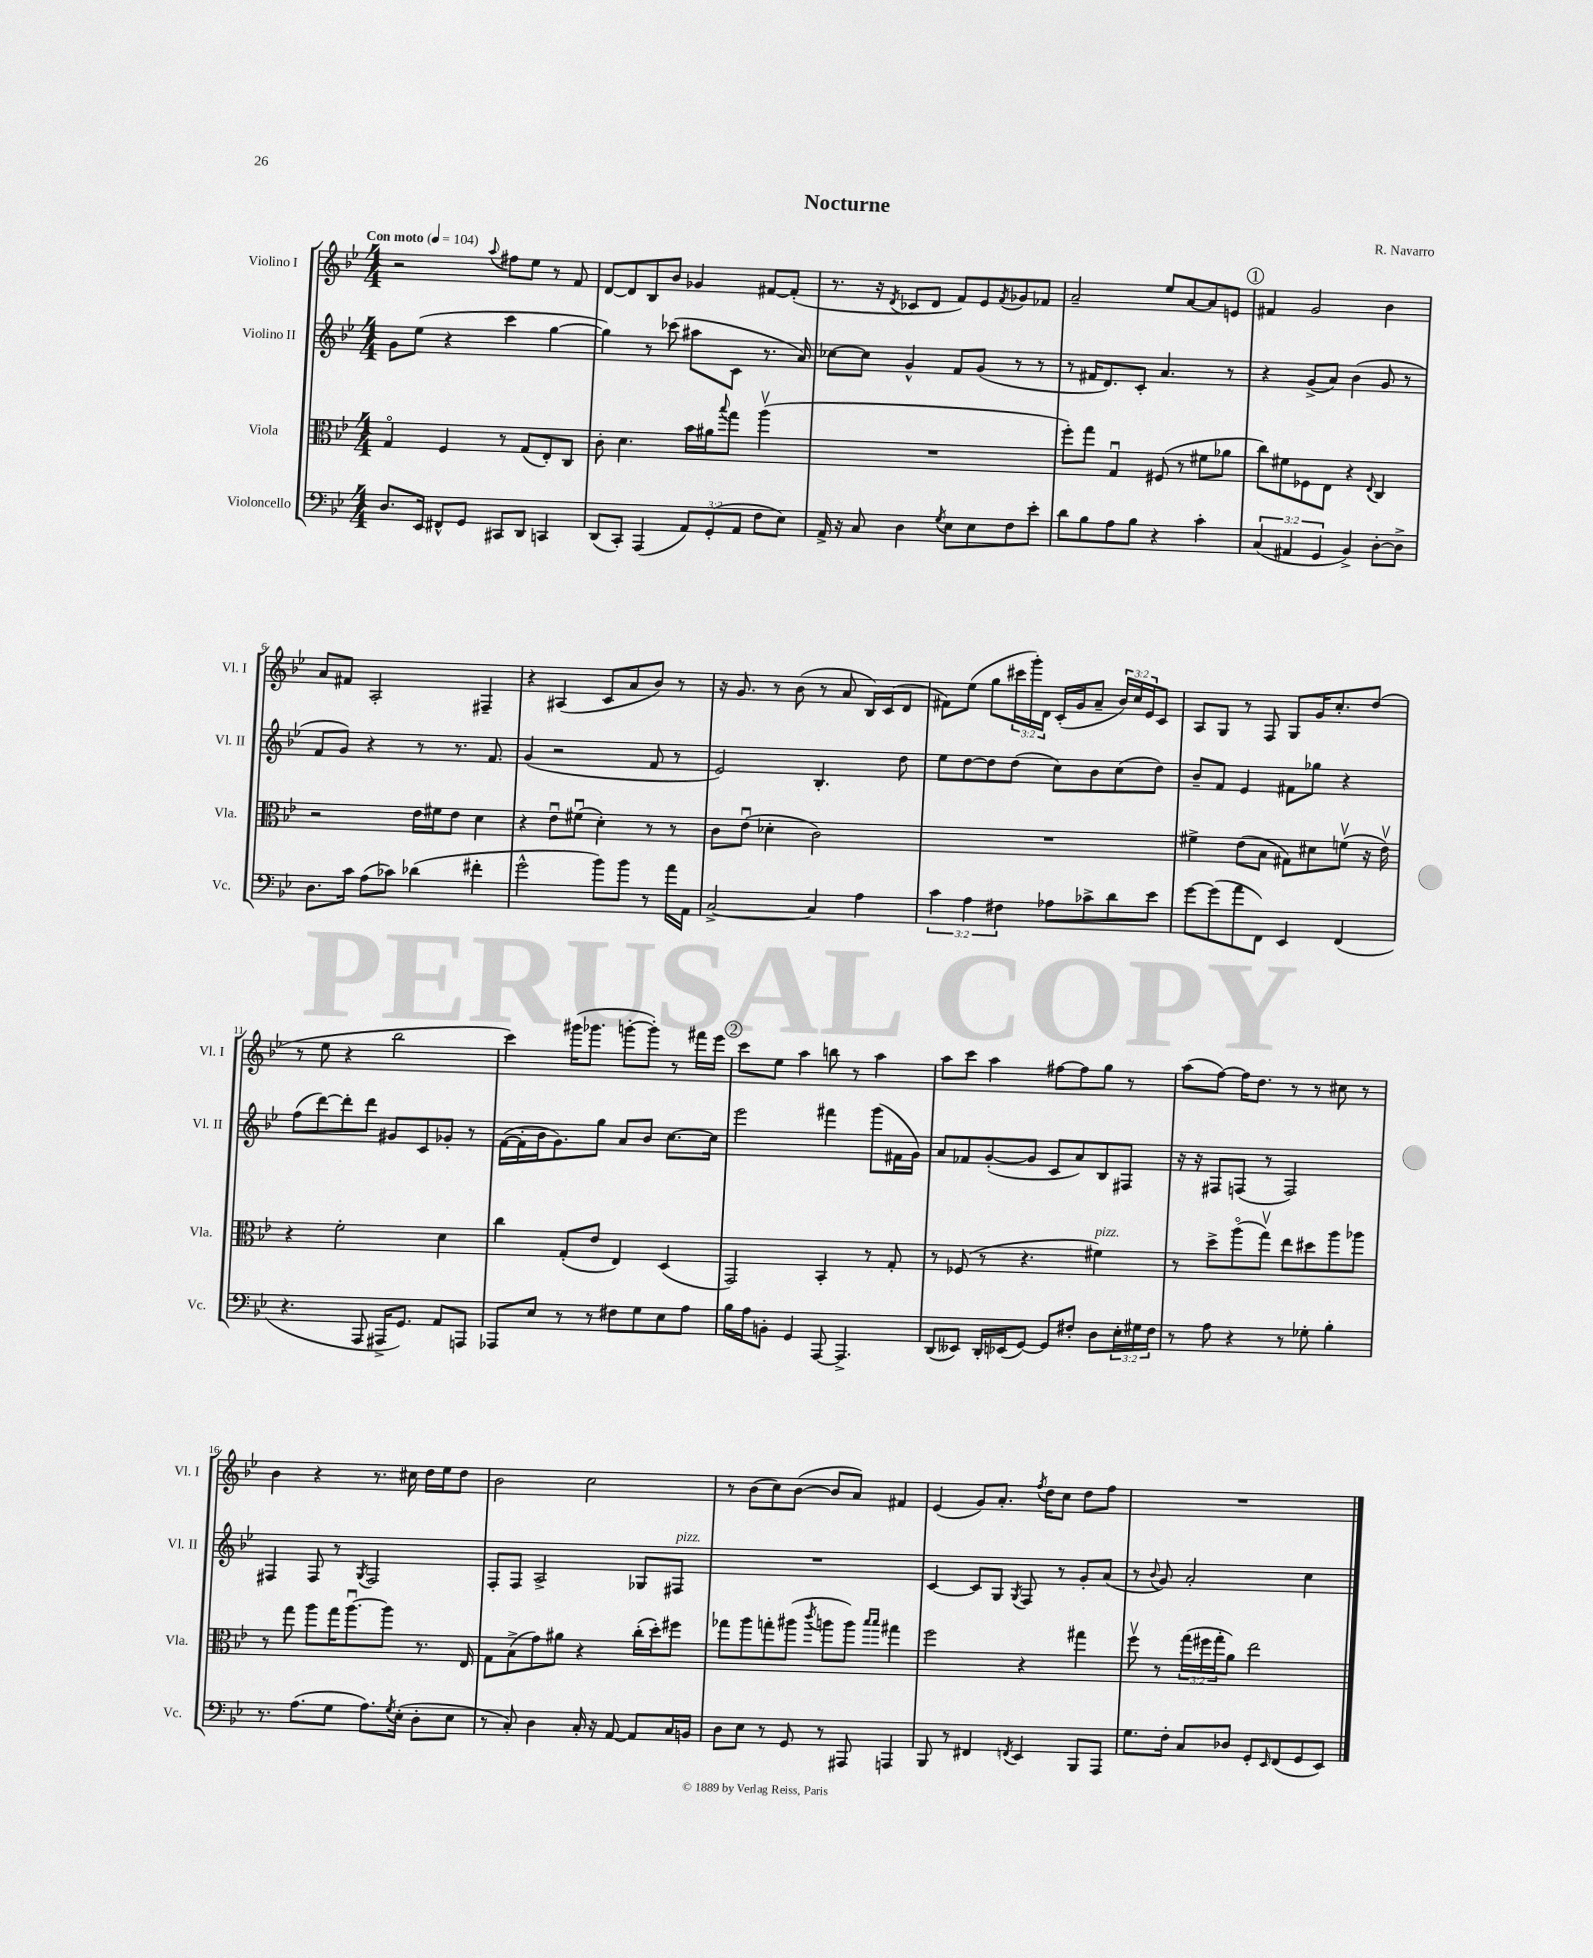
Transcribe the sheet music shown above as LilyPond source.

\header { title = "Nocturne" composer = "R. Navarro" }
<<
\new StaffGroup <<
\new Staff = "s0" \with { instrumentName = "Violino I" shortInstrumentName = "Vl. I" } {
    \clef treble \key bes \major \numericTimeSignature \time 4/4 \override Staff.TupletNumber.text = #tuplet-number::calc-fraction-text \tempo "Con moto" 4 = 104
    r2 \appoggiatura { a''8 } fis''8 ees''8 r8 f'8 |
    d'8~ d'8 bes8 bes'8 ges'4 fis'8~ fis'8-.( |
    r8. r16 \acciaccatura { d'8 } ces'8 d'8 f'8) ees'8 \acciaccatura { f'8 } ges'8 fes'8 |
    a'2-- ees''8 a'8~ a'8 e'8 |
    \mark \markup { \circle "1" } fis'4 g'2 bes'4 |
    a'8 fis'8 a2-. fis4-- |
    r4 ais4( c'8 a'8 bes'8) r8 |
    r16 g'8. r8 bes'8( r8 a'8 bes16) c'16( d'8 |
    fis'8) ees''8( g''8 \tuplet 3/2 { cis'''16 g'''16-.) d'16 } c'16-.( g'16 a'8-- \tuplet 3/2 { bes'16) c''16 ees'16 } c'8 |
    a8 g8 r8 f8 g8 g'16 c''8.-. d''8( |
    r8 ees''8 r4 bes''2 |
    c'''4) gis'''16( ges'''8. g'''8~-. g'''8-.) r8 fis'''16 ees'''16 |
    \mark \markup { \circle "2" } c'''8 ees''8 a''4 b''8 r8 a''4 |
    a''8 c'''8 a''4 fis''8~ fis''8 g''8 r8 |
    a''8( f''8~) f''16 d''8. r8 r8 cis''8 r8 |
    bes'4 r4 r8. cis''16 d''16 ees''16 d''8 |
    bes'2 c''2 |
    r8 bes'8( c''8) bes'8~( bes'8 a'8) fis'4 |
    ees'4( g'8) a'8.-. \acciaccatura { f''8 } d''16 c''8 d''8 f''8 |
    R1 \bar "|." |
}
\new Staff = "s1" \with { instrumentName = "Violino II" shortInstrumentName = "Vl. II" } {
    \clef treble \key bes \major \numericTimeSignature \time 4/4
    g'8 ees''8( r4 c'''4 g''4~ |
    g''4) r8 ces'''8( ais''8 c'8 r8. a'16) |
    ces''8~ ces''8 g'4-^ f'8 g'8( r8 r8 |
    r8 fis'16 d'8.) c'8-. a'4. r8 |
    \mark \markup { \circle "1" } r4 g'8->( a'8) bes'4( g'8 r8 |
    f'8 g'8) r4 r8 r8. f'8. |
    g'4( r2 f'8 r8 |
    ees'2) bes4.-. d''8 |
    ees''8 d''8~ d''8 d''8( c''8) bes'8 c''8( d''8) |
    bes'8-- f'8 ees'4 fis'8 ges''8 r4 |
    f''8( d'''8~) d'''8-. d'''8 gis'8 c'8 ges'8-. r8 |
    f'16~( f'16-. bes'16 g'8.) g''8 a'8 bes'8 c''8.~ c''16 |
    \mark \markup { \circle "2" } ees'''2 fis'''4 g'''8( fis'16 g'16) |
    a'8 fes'8 g'8~-.( g'8 c'8 a'8) bes8 fis8 |
    r16 r16 fis8 f8( r8 f2) |
    fis4 fis8 r8 \acciaccatura { g8 } fis2 |
    f8-. f8 a2-> ges8 fis8^\markup { \italic "pizz." } |
    R1 |
    c'4~ c'8 g8 \acciaccatura { g8 } f8 r8 g'8-. a'8( |
    r8 \appoggiatura { bes'8 } g'8) a'2-. c''4 \bar "|." |
}
\new Staff = "s2" \with { instrumentName = "Viola" shortInstrumentName = "Vla." } {
    \clef alto \key bes \major \numericTimeSignature \time 4/4 \override Staff.TupletNumber.text = #tuplet-number::calc-fraction-text
    g4\flageolet f4 r8 g8( ees8-.) c8 |
    c'8-. d'4. bes'16 ais'16 \appoggiatura { bes''8 } g''8 a''4\upbow( |
    R1 |
    f''8-.) g''8 g4\downbow fis8( r8 fis'8 aes'8 |
    \mark \markup { \circle "1" } c''8) fis'8 fes8 ees8 r4 \appoggiatura { ees8 } c4 |
    r2 ees'16 fis'16 ees'8 d'4 |
    r4 ees'8\downbow fis'8\downbow( d'4-.) r8 r8 |
    c'8 ees'8\downbow( des'4-. c'2) |
    R1 |
    fis'4-> ees'8( bes8 gis8) dis'8 f'8\upbow( r16 ees'16\upbow) |
    r4 f'2-. d'4 |
    c''4 g8-.( ees'8 ees4) d4( |
    \mark \markup { \circle "2" } g,2) bes,4-. r8 g8-. |
    r8 fes8( r8 r4. fis'4^\markup { \italic "pizz." }) |
    r8 d''8-> a''8\flageolet( g''8\upbow) ees''8 dis''8 a''8 aes''8 |
    r8 g''8 a''8 g''16 a''8.~\downbow a''8 r8. ees16 |
    g8 bes8->( g'8) ais'8 r4 c''16-.( d''16-.) fis''8 |
    ges''8 a''8 g''8-. ais''8( \acciaccatura { c'''8 } a''8 a''8) \grace { bes''16 bes''16 } gis''4 |
    f''2 r4 gis''4 |
    f''8\upbow r8 \tuplet 3/2 { g''16( fis''16 g''16-. } a'8) ees''2 \bar "|." |
}
\new Staff = "s3" \with { instrumentName = "Violoncello" shortInstrumentName = "Vc." } {
    \clef bass \key bes \major \numericTimeSignature \time 4/4 \override Staff.TupletNumber.text = #tuplet-number::calc-fraction-text
    d8. ees,16 fis,8-^ g,8 cis,8 d,8 c,4 |
    d,8( c,8-.) a,,4( \tuplet 3/2 { a,8) g,8-.( a,8 } f8 ees8) |
    a,16-> r16 c8 d4 \acciaccatura { g8 } ees8 ees8 f8 ees'8-. |
    d'8 bes8 a8 bes8 r4 c'4-. |
    \mark \markup { \circle "1" } \tuplet 3/2 { c4( ais,4 g,4 } bes,4->) d8~-. d8-> |
    d8. c'16 a8( ces'8) des'4( fis'4-. |
    g'2-^ bes'8) bes'8 r8 a'16 a,16 |
    c2~-> c4 a4 |
    \tuplet 3/2 { c'4 a4 fis4 } aes8 ces'8-> d'8 ees'8 |
    g'8~ g'8( a'8 f,8) ees,4 f,4( |
    r4. a,,8 ais,,16-> g,8.) a,8 a,,8 |
    aes,,8 ees8 r8 r8 fis8 g8 ees8 a8 |
    \mark \markup { \circle "2" } bes16 a16 b,8-. g,4 a,,8~ a,,4.-> |
    d,8( eeses,8) d,16-. ees,16( g,8~) g,8 fis8-. d8 \tuplet 3/2 { ees16-. gis16 fis16 } |
    r8 a8 r4 r8 ges8-. bes4-. |
    r8. a8.( g8 a8.) \acciaccatura { g8 } ees16-.( d8-. ees8 |
    r8 c8-.) d4 c16-. r16 a,8~ a,8 c16 b,16 |
    d8 ees8 r8 g,8 r8 ais,,8 a,,4 |
    bes,,8 r8 fis,4 \acciaccatura { f,8 } ees,4 bes,,8 a,,8 |
    g8. f16-. c8 des8 g,8-. \grace { ees,16 } f,8( g,8 ees,8) \bar "|." |
}
>>
>>
